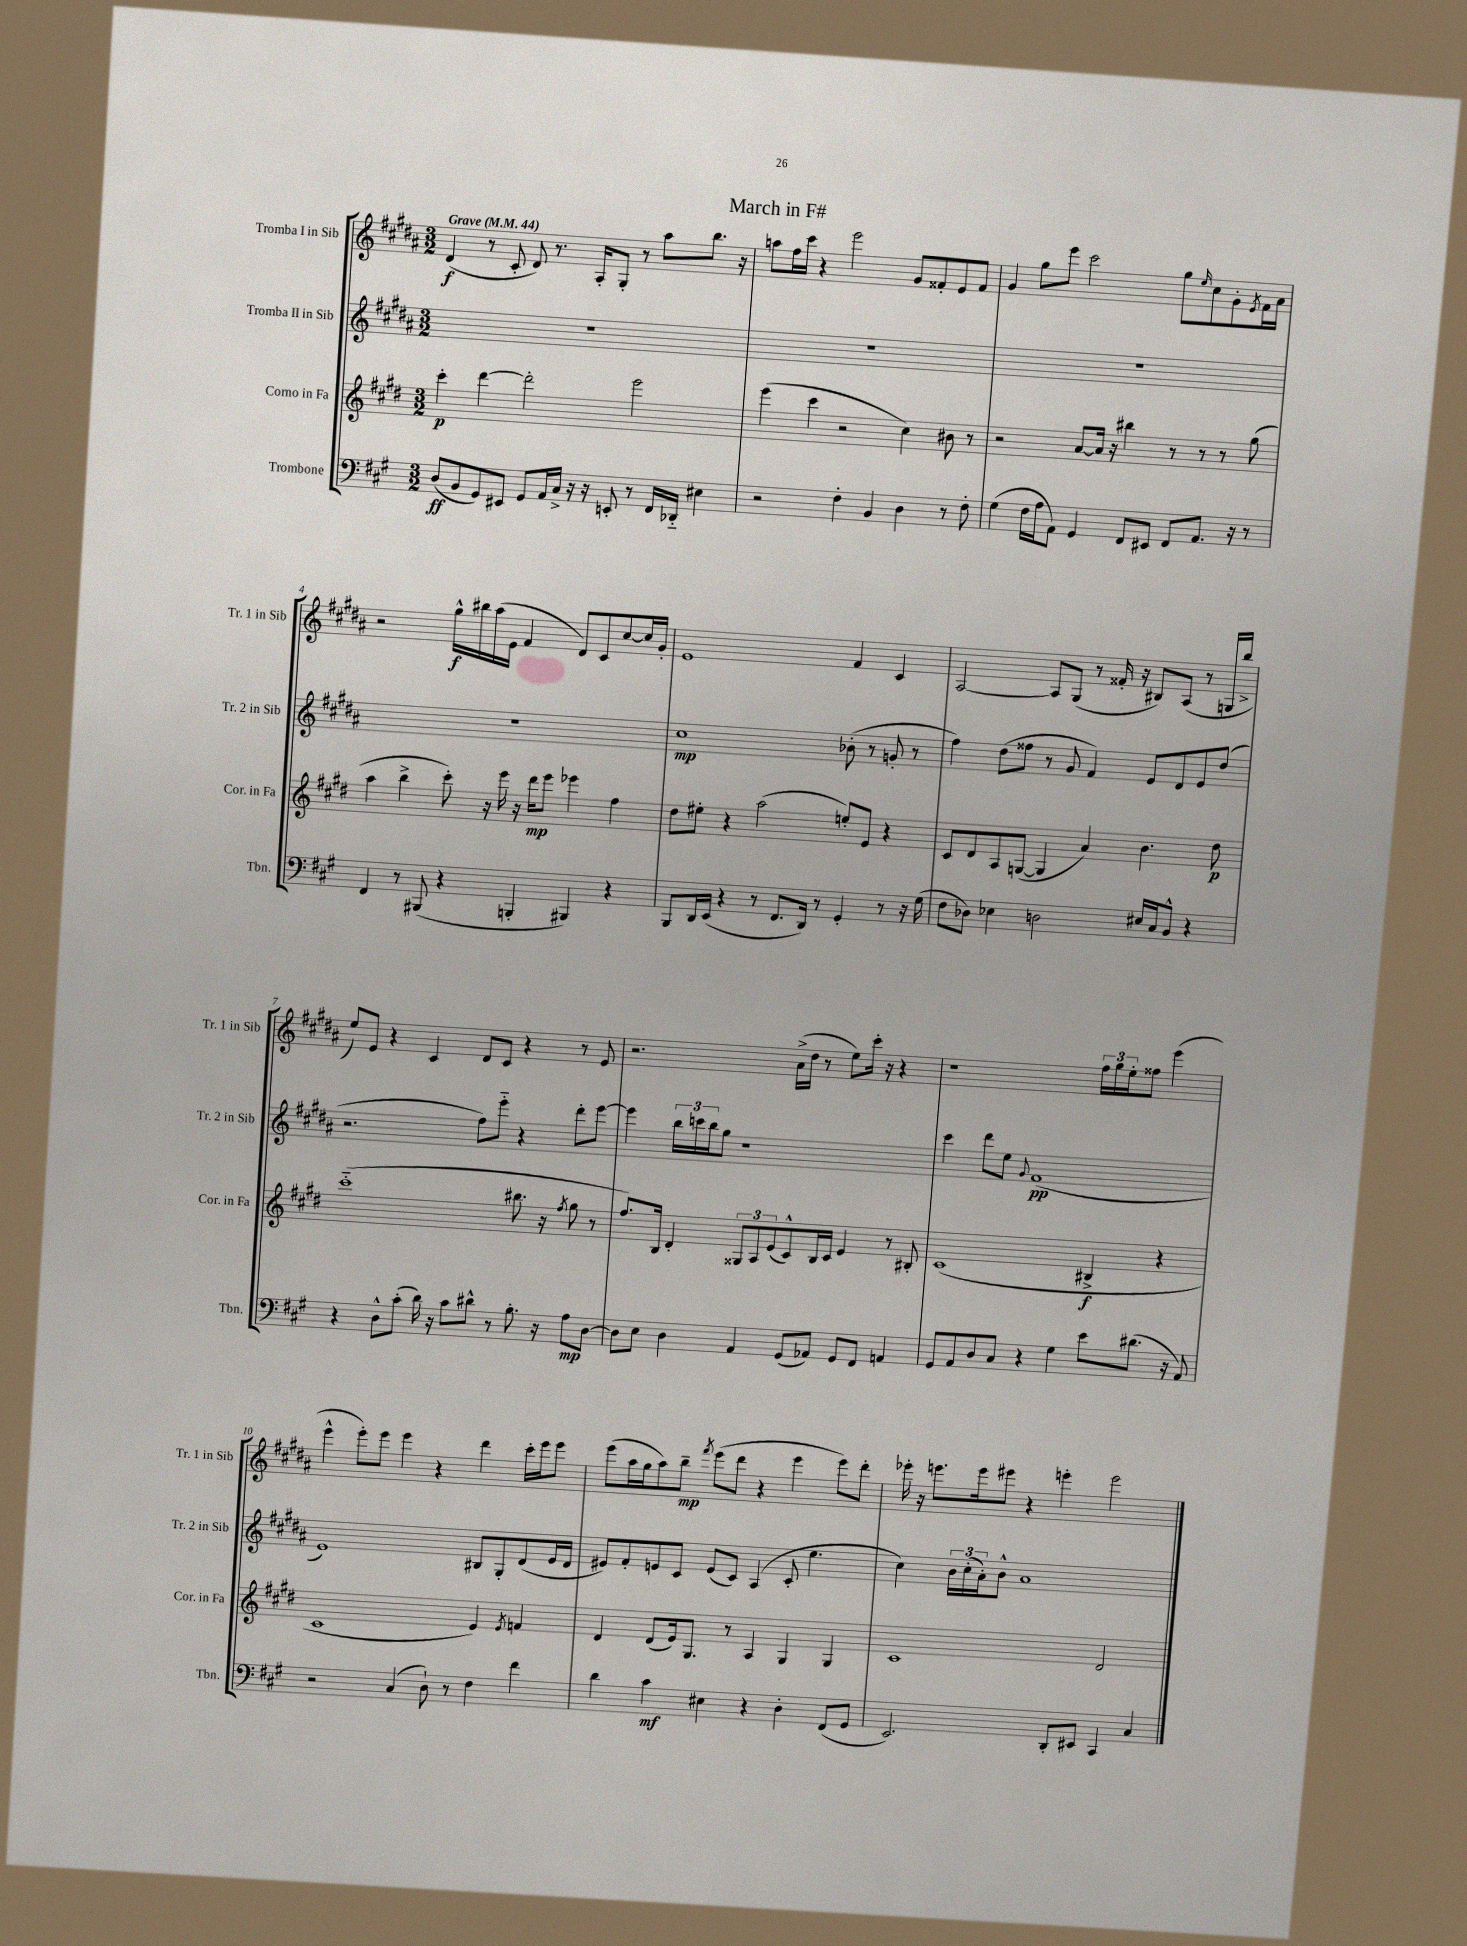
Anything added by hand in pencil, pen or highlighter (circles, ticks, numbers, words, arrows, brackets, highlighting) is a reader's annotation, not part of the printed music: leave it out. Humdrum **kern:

**kern	**dynam	**kern	**dynam	**kern	**dynam	**kern	**dynam
*part4	*part4	*part3	*part3	*part2	*part2	*part1	*part1
*staff4	*staff4	*staff3	*staff3	*staff2	*staff2	*staff1	*staff1
*I"Trombone	*	*I"Corno in Fa	*	*I"Tromba II in Sib	*	*I"Tromba I in Sib	*
*I'Tbn.	*	*I'Cor. in Fa	*	*I'Tr. 2 in Sib	*	*I'Tr. 1 in Sib	*
*clefF4	*	*clefG2	*	*clefG2	*	*clefG2	*
*k[f#c#g#]	*	*k[f#c#g#d#]	*	*k[f#c#g#d#a#]	*	*k[f#c#g#d#a#]	*
*M3/2	*	*M3/2	*	*M3/2	*	*M3/2	*
*MM44	*	*MM44	*	*MM44	*	*MM44	*
=1	=1	=1	=1	=1	=1	=1	=1
!	!	!	!	!	!	!LO:TX:a:B:t=Grave	!
(8D/L	ff	4ccc#'\	p	1.r	.	(4d#/	f
8BB/	.	.	.	.	.	.	.
8GG#/)	.	[4ddd#\	.	.	.	8r	.
8EE#X/J	.	.	.	.	.	8c#'/	.
8GG#/L	.	2ddd#'\]	.	.	.	8d#/)	.
16AA/L	.	.	.	.	.	8.r	.
16C#^/JJ	.	.	.	.	.	.	.
16r	.	.	.	.	.	.	.
16r	.	.	.	.	.	16A#'/KL	.
8EEn'/	.	.	.	.	.	8G#'/J	.
8r	.	2eee\	.	.	.	8r	.
16FF#/LL	.	.	.	.	.	8aa#\L	.
16DD-X/JJ	.	.	.	.	.	.	.
4E#X\	.	.	.	.	.	8.bb\J	.
.	.	.	.	.	.	16r	.
=2	=2	=2	=2	=2	=2	=2	=2
2r	.	(4eee\	.	1.r	.	8aan\L	.
.	.	.	.	.	.	16ff#\L	.
.	.	.	.	.	.	16ccc#\JJ	.
.	.	4ccc#\	.	.	.	4r	.
4F#'\	.	2r	.	.	.	2eee\	.
4BB/	.	.	.	.	.	.	.
4D\	.	4cc#\)	.	.	.	8g#/L	.
.	.	.	.	.	.	8f##X'/	.
8r	.	8b#X\	.	.	.	8e/	.
8F#'\	.	8r	.	.	.	8f##/J	.
=3	=3	=3	=3	=3	=3	=3	=3
(4G#\	.	2r	.	1.r	.	4g#/	.
16F#\LL	.	.	.	.	.	8gg#\L	.
16A\J	.	.	.	.	.	.	.
8AA\J)	.	.	.	.	.	8eee\J	.
4GG#/	.	[8a/L	.	.	.	2ccc#\	.
.	.	16a/Jk]	.	.	.	.	.
.	.	16r	.	.	.	.	.
8FF#/L	.	4bb#X\	.	.	.	.	.
8EE#X/J	.	.	.	.	.	.	.
8FF#/L	.	8r	.	.	.	8gg#\L	.
.	.	.	.	.	.	16qqee/	.
8.AA/J	.	8r	.	.	.	8cc#\	.
.	.	8r	.	.	.	8g#'\	.
16r	.	.	.	.	.	.	.
.	.	.	.	.	.	8qe/	.
8r	.	(8gg#\	.	.	.	16f#\L	.
.	.	.	.	.	.	16a#\JJ	.
!!LO:LB:g=z
=4	=4	=4	=4	=4	=4	=4	=4
4FF#/	.	4aa\	.	1.r	.	2r	.
8r	.	4bb^\	.	.	.	.	.
(8BBB#X/	.	.	.	.	.	.	.
4r	.	8ccc#'\)	.	.	.	16gg#^^\LL	f
.	.	.	.	.	.	16bb#X\	.
.	.	16r	.	.	.	(16aa#\	.
.	.	16eee\	.	.	.	16e\JJ	.
4BBBn'/	.	16r	.	.	.	4f#/	.
.	.	16ddd#\KL	mp	.	.	.	.
.	.	8eee\J	.	.	.	.	.
4BBB#X/)	.	4eee-X\	.	.	.	8d#/L)	.
.	.	.	.	.	.	8c#/	.
4r	.	4ff#\	.	.	.	[8cc#/	.
.	.	.	.	.	.	16cc#/L]	.
.	.	.	.	.	.	16g#'/JJ	.
=5	=5	=5	=5	=5	=5	=5	=5
8BBB/L	.	8dd#\L	.	1cc#	mp	1e	.
16DD/L	.	8ee#X'\J	.	.	.	.	.
(16EE/JJ	.	.	.	.	.	.	.
4r	.	4r	.	.	.	.	.
8r	.	(2aa\	.	.	.	.	.
8.FF#/L	.	.	.	.	.	.	.
16DD/Jk)	.	.	.	.	.	.	.
8r	.	.	.	.	.	.	.
4GG#'/	.	8een'/L)	.	(8b-X'\	.	4f#/	.
.	.	8e/J	.	8r	.	.	.
8r	.	4r	.	8gn'/	.	4c#/	.
16r	.	.	.	8r	.	.	.
(16G#\	.	.	.	.	.	.	.
=6	=6	=6	=6	=6	=6	=6	=6
8F#\L	.	8c#/L	.	4ff#\)	.	[2A#/	.
8D-X\J)	.	8d#/	.	.	.	.	.
4E-X\	.	8A/	.	(8dd#\L	.	.	.
.	.	([8Gn/J	.	8ff##X\J	.	.	.
2Dn\	.	4G/]	.	8r	.	8A#/L]	.
.	.	.	.	8g#/	.	(8G#/J	.
.	.	4a/)	.	4f#/)	.	8r	.
.	.	.	.	.	.	16f##X'/	.
.	.	.	.	.	.	16r	.
16E#X/LL	.	4.b\	.	8e/L	.	8B#X/L)	.
16C#/J	.	.	.	.	.	.	.
8BB^^/J	.	.	.	8d#/	.	(8A#/J	.
4r	.	.	.	8e/	.	8r	.
.	.	8dd#\	p	(8dd#/J	.	16Gn/LL	.
.	.	.	.	.	.	16bb^/JJ	.
!!LO:LB:g=z
=7	=7	=7	=7	=7	=7	=7	=7
4r	.	(1ccc#	.	2.r	.	8ee/L)	.
.	.	.	.	.	.	8e/J	.
8D^^\L	.	.	.	.	.	4r	.
(8c#'\J	.	.	.	.	.	.	.
16d\)	.	.	.	.	.	4c#/	.
16r	.	.	.	.	.	.	.
8c#\L	.	.	.	.	.	.	.
8d#X^^\J	.	.	.	8ff#\L)	.	8d#/L	.
8r	.	.	.	8eee\J	.	8c#/J	.
8.B'\	.	8.bb#X\	.	4r	.	4r	.
16r	.	16r	.	.	.	.	.
.	.	8qff#/	.	.	.	.	.
8A\L	mp	8gg#\	.	8ddd#'\L	.	8r	.
[8D\J	.	8r	.	[8eee\J	.	8e/	.
=8	=8	=8	=8	=8	=8	=8	=8
8D\L]	.	8.ff#/L)	.	4eee\]	.	2.r	.
8E\J	.	.	.	.	.	.	.
.	.	16B/Jk	.	.	.	.	.
4D\	.	4d#'/	.	24bb\LL	.	.	.
.	.	.	.	24cccn\	.	.	.
.	.	.	.	24bb\J	.	.	.
.	.	.	.	8gg#\J	.	.	.
4AA/	.	12G##X/L	.	1r	.	.	.
.	.	12A/	.	.	.	.	.
.	.	(12e/	.	.	.	.	.
(8GG#/L	.	8c#^^/)	.	.	.	(16a#^\LL	.
.	.	.	.	.	.	16dd#\JJ	.
8AA-X/J)	.	16B/L	.	.	.	8r	.
.	.	16c#/JJ	.	.	.	.	.
8GG#/L	.	4e/	.	.	.	8ee\L)	.
8FF#/J	.	.	.	.	.	16ccc#'\Jk	.
.	.	.	.	.	.	16r	.
4AAn/	.	8r	.	.	.	4r	.
.	.	8B#X'/	.	.	.	.	.
=9	=9	=9	=9	=9	=9	=9	=9
8GG#/L	.	(1c#	.	4ccc#\	.	1r	.
8AA/	.	.	.	.	.	.	.
8D/	.	.	.	8ddd#\L	.	.	.
8C#/J	.	.	.	8ee\J	.	.	.
.	.	.	.	8qqg#/	.	.	.
4r	.	.	.	(1f#	pp	.	.
4G#\	.	.	.	.	.	.	.
8e\L	.	4B#X^/	f	.	.	24ff#\LL	.
.	.	.	.	.	.	24gg#\	.
.	.	.	.	.	.	24ee'\J	.
(8.d#X\J	.	.	.	.	.	8ff##X\J	.
.	.	4r	.	.	.	(4eee\	.
16r	.	.	.	.	.	.	.
8AA/)	.	.	.	.	.	.	.
!!LO:LB:g=z
=10	=10	=10	=10	=10	=10	=10	=10
2r	.	1c#	.	1e)	.	4eee^^\	.
.	.	.	.	.	.	8eee'\L)	.
.	.	.	.	.	.	8eee\J	.
(4C#/	.	.	.	.	.	4eee\	.
8D`\)	.	.	.	.	.	4r	.
8r	.	.	.	.	.	.	.
4F#\	.	4e/)	.	8B#X/L	.	4ddd#\	.
.	.	.	.	8G#'/	.	.	.
.	.	8qe/	.	.	.	.	.
4f#\	.	4fn/	.	(8d#/	.	16ccc#'\LL	.
.	.	.	.	.	.	16eee\J	.
.	.	.	.	16e/L	.	8eee\J	.
.	.	.	.	16d#/JJ	.	.	.
=11	=11	=11	=11	=11	=11	=11	=11
4d\	.	4d#/	.	8e#X/L)	.	(8eee\L	.
.	.	.	.	8f#'/	.	16aa#\L	.
.	.	.	.	.	.	16gg#\J	.
4c#\	mf	(8d#/L	.	8en/	.	8aa#\)	.
.	.	16e/k)	.	8c#/J	.	8bb~\J	mp
.	.	8.G#/J	.	.	.	.	.
.	.	.	.	.	.	8qfff#/	.
4E#X\	.	.	.	(8e/L	.	(8eee\L	.
.	.	8r	.	8c#/J)	.	8ddd#\J	.
4r	.	4A/	.	(4A#/	.	4r	.
4D'\	.	4G#/	.	8c#'/	.	4eee\	.
.	.	.	.	4.ee\	.	.	.
(8FF#/L	.	4G#/	.	.	.	8eee\L)	.
8GG#/J	.	.	.	.	.	8ddd#'\J	.
=12	=12	=12	=12	=12	=12	=12	=12
2.EE/)	.	1c#	.	4cc#\)	.	16eee-X'\	.
.	.	.	.	.	.	16r	.
.	.	.	.	.	.	8.eeen\L	.
.	.	.	.	24b\LL	.	.	.
.	.	.	.	(24cc#'\	.	.	.
.	.	.	.	.	.	16eee\k	.
.	.	.	.	24a#'\J)	.	.	.
.	.	.	.	8b^^\J	.	8eee#X\J	.
.	.	.	.	1a#	.	4r	.
8DD'/L	.	.	.	.	.	4eeen'\	.
8EE#X/J	.	.	.	.	.	.	.
4CC#/	.	2d#/	.	.	.	2eee\	.
4C#/	.	.	.	.	.	.	.
==	==	==	==	==	==	==	==
*-	*-	*-	*-	*-	*-	*-	*-
